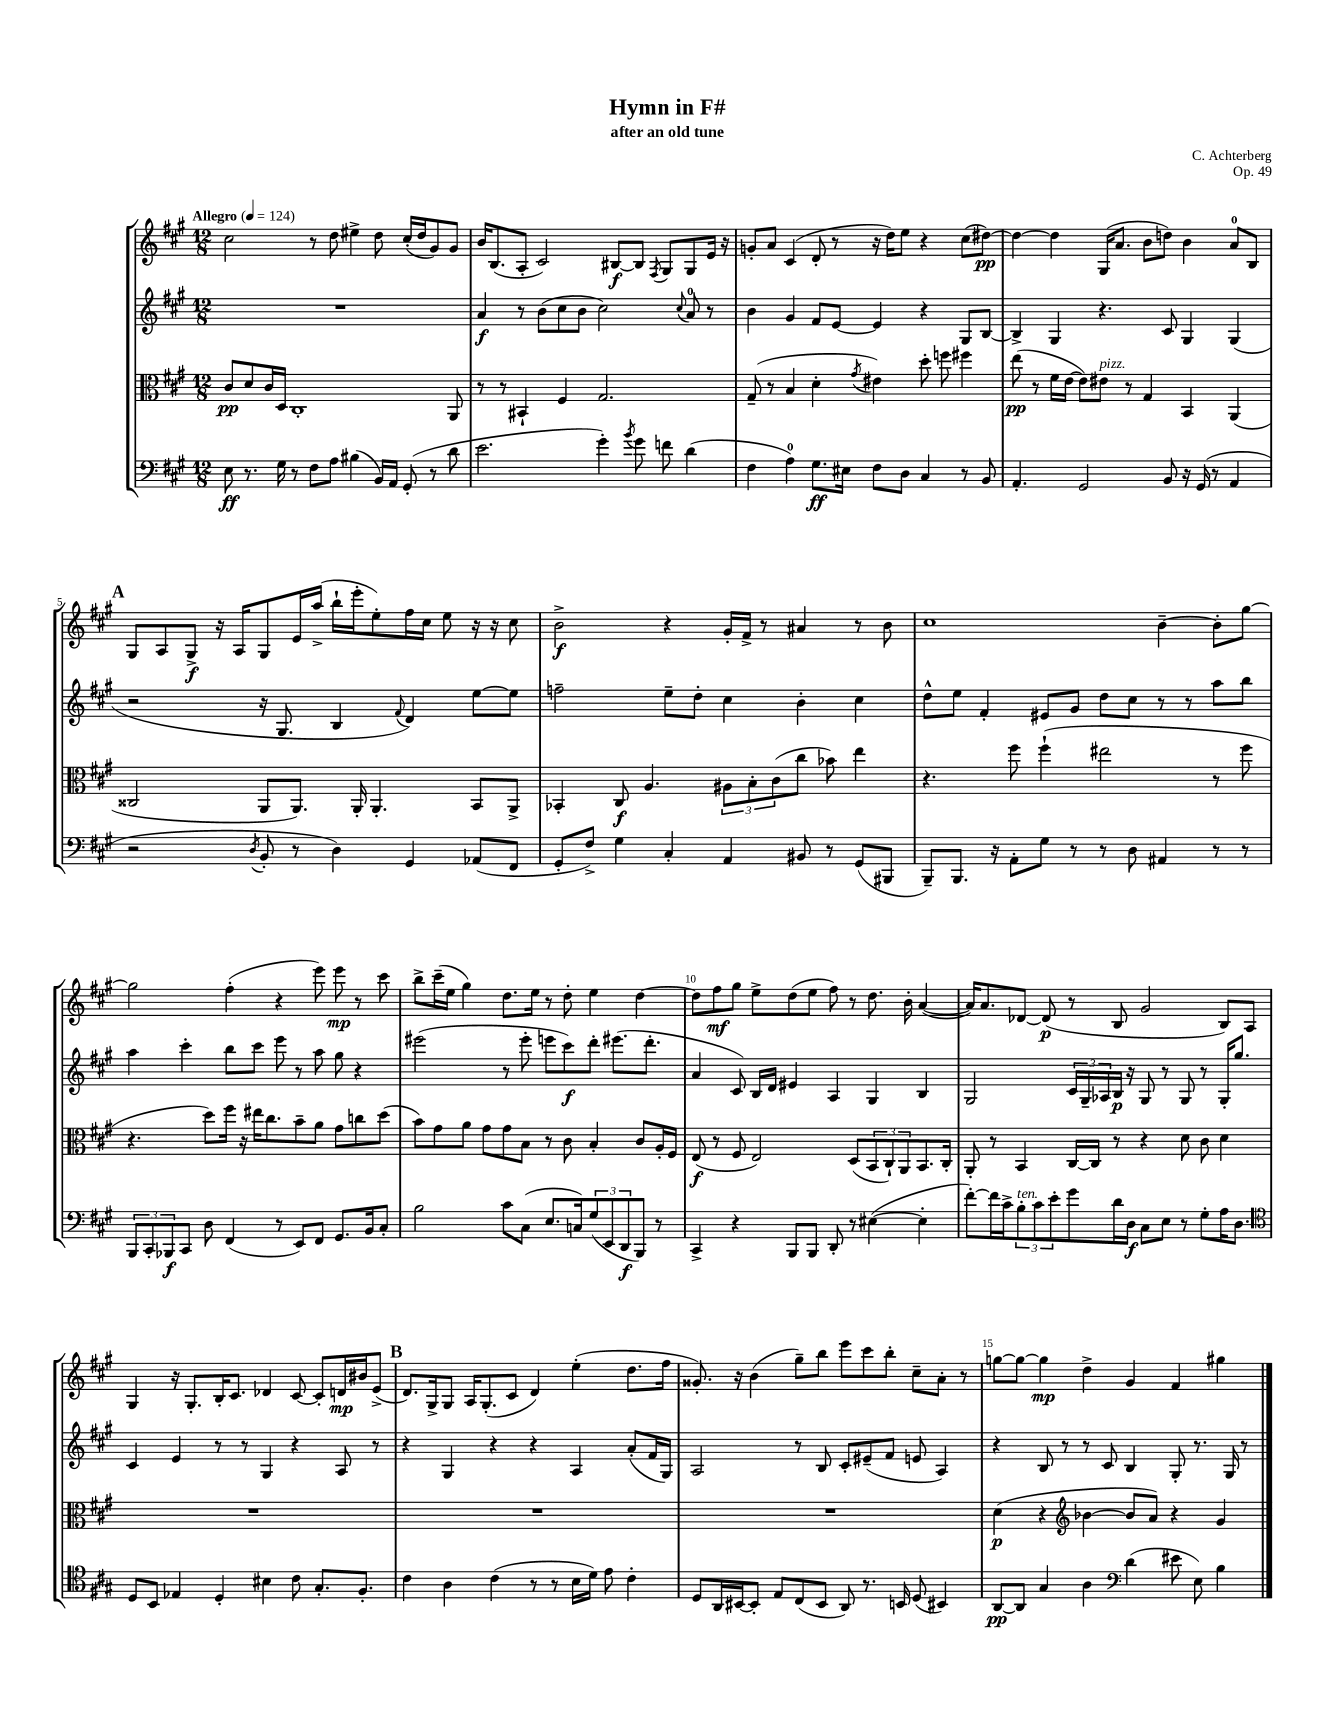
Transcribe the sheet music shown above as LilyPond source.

\header { title = "Hymn in F#" composer = "C. Achterberg" subtitle = "after an old tune" opus = "Op. 49" }
<<
\new StaffGroup <<
\new Staff = "s0" {
    \clef treble \key a \major \numericTimeSignature \time 12/8 \tempo "Allegro" 4 = 124
    cis''2 r8 d''8 eis''4-> d''8 cis''16-.( d''16 gis'8) gis'8 |
    b'16 b8.( a8-. cis'2) bis8~\f bis8 \acciaccatura { fis8 } gis8 gis8 e'16 r16 |
    g'8-. a'8 cis'4( d'8-. r8 r16 d''16) e''8 r4 cis''8( dis''8~\pp) |
    dis''4~ dis''4 gis16( a'8. b'8 d''8) b'4 a'8-0 b8 |
    \mark \markup { \bold "A" } gis8 a8 gis8->\f r16 a16 gis8 e'16 a''16->( b''16-! e'''16-. e''8-.) fis''16 cis''16 e''8 r16 r16 cis''8 |
    b'2->\f r4 gis'16-. fis'16-> r8 ais'4 r8 b'8 |
    cis''1 b'4~-- b'8-. gis''8~ |
    gis''2 fis''4-.( r4 e'''8) e'''8\mp r8 cis'''8 |
    b''8-> cis'''16--( e''16 gis''4) d''8. e''16 r8 d''8-. e''4 d''4~ |
    d''8 fis''8\mf gis''8 e''8-> d''8( e''8 fis''8) r8 d''8. b'16-. a'4~( |
    a'16) a'8. des'8~ des'8\p( r8 b8 gis'2 b8) a8 |
    gis4 r16 gis8.-. b16-. cis'8. des'4 cis'8~ cis'8-. d'16\mp bis'16 e'8->( |
    \mark \markup { \bold "B" } d'8.) gis16-> gis8 a16 gis8.-.( cis'8 d'4) e''4-.( d''8. fis''16 |
    gisis'8.-.) r16 b'4( gis''8--) b''8 e'''8 cis'''8 b''8-. cis''8-- a'8-. r8 |
    g''8~ g''8~ g''4\mp d''4-> gis'4 fis'4 gis''4 \bar "|." |
}
\new Staff = "s1" {
    \clef treble \key a \major \numericTimeSignature \time 12/8
    R1. |
    a'4\f r8 b'8( cis''8 b'8 cis''2) \appoggiatura { cis''8 } a'8-0 r8 |
    b'4 gis'4 fis'8 e'8~ e'4 r4 gis8 b8~ |
    b4-> gis4 r4. cis'8 gis4 gis4( |
    \mark \markup { \bold "A" } r2 r16 gis8. b4 \appoggiatura { fis'8 } d'4) e''8~ e''8 |
    f''2-- e''8-- d''8-. cis''4 b'4-. cis''4 |
    d''8-^ e''8 fis'4-. eis'8 gis'8 d''8 cis''8 r8 r8 a''8 b''8 |
    a''4 cis'''4-. b''8 cis'''8 e'''8 r8 a''8 gis''8 r4 |
    eis'''2( r8 eis'''8-. e'''8 cis'''8\f) d'''8-. eis'''8.( d'''8.-. |
    a'4 cis'8) b16 d'16 eis'4 a4 gis4 b4 |
    gis2 \tuplet 3/2 { cis'16 gis16-- aes16 } b16\p r16 gis8 r8 gis8 r8 gis16-. gis''8. |
    cis'4 e'4 r8 r8 gis4 r4 a8 r8 |
    \mark \markup { \bold "B" } r4 gis4 r4 r4 a4 a'8-.( fis'16 gis16) |
    a2 r8 b8 cis'8-. eis'8--( fis'8 e'8 a4) |
    r4 b8 r8 r8 cis'8 b4 gis8-. r8. gis16 r8 \bar "|." |
}
\new Staff = "s2" {
    \clef alto \key a \major \numericTimeSignature \time 12/8
    cis'8\pp d'8 cis'16 d16 cis1-. a,8 |
    r8 r8 bis,4-! fis4 gis2. |
    gis8--( r8 b4 d'4-. \acciaccatura { gis'8 } eis'4) d''8-. f''8 fis''4 |
    e''8\pp( r8 fis'16 e'16~ e'8) eis'8^\markup { \italic "pizz." } r8 gis4 b,4 a,4( |
    \mark \markup { \bold "A" } cisis2 a,8 a,8.) a,16-. a,4.-. b,8 a,8-> |
    bes,4-. cis8\f a4. \tuplet 3/2 { ais8 b8-. cis'8( } cis''8 bes'8) e''4 |
    r4. fis''8 fis''4-!( eis''2 r8 fis''8 |
    r4. d''8) fis''16 r16 eis''16 cis''8. b'8-- a'8 gis'8 c''8 d''8( |
    b'8) gis'8 a'8 gis'8 gis'8 b8 r8 cis'8 b4-. cis'8 a16-. fis16 |
    e8\f( r8 fis8 e2) d8( \tuplet 3/2 { b,8 cis8-!) a,8 } b,8. cis16-. |
    a,8-. r8 b,4 cis16~ cis16 r8 r4 d'8 cis'8 d'4 |
    R1. |
    \mark \markup { \bold "B" } R1. |
    R1. |
    d'4\p( r4 \clef treble bes'4~ bes'8 a'8) r4 gis'4 \bar "|." |
}
\new Staff = "s3" {
    \clef bass \key a \major \numericTimeSignature \time 12/8
    e8\ff r8. gis16 r8 fis8 a8 bis4( b,16) a,16 gis,8-.( r8 d'8 |
    e'2. gis'4-.) \acciaccatura { b'8 } gis'8 f'8 d'4( |
    fis4 a4-0) gis8.\ff eis16 fis8 d8 cis4 r8 b,8 |
    a,4.-. gis,2 b,8 r16 gis,16( r8 a,4 |
    \mark \markup { \bold "A" } r2 \acciaccatura { d8 } b,8-. r8 d4) gis,4 aes,8( fis,8 |
    gis,8-. fis8->) gis4 cis4-. a,4 bis,8 r8 gis,8( bis,,8 |
    b,,8--) b,,8. r16 a,8-. gis8 r8 r8 d8 ais,4 r8 r8 |
    \tuplet 3/2 { b,,8 cis,8-. bes,,8\f } cis,8 d8 fis,4( r8 e,8) fis,8 gis,8. b,16 cis8-. |
    b2 cis'8 cis8( e8. c16) \tuplet 3/2 { gis8( e,8 d,8\f } b,,8) r8 |
    cis,4-> r4 b,,8 b,,8 d,8-. r8 eis4~( eis4-. |
    fis'8~-.) fis'16 cis'16-> \tuplet 3/2 { b8-.^\markup { \italic "ten." } cis'8 e'8-. } gis'8 d'16 d16\f cis8 e8 r8 gis8-. a16 d8. |
    \clef tenor d8 b,8 ees4 d4-. bis4 cis'8 gis8.-. fis8.-. |
    \mark \markup { \bold "B" } cis'4 a4 cis'4( r8 r8 b16 d'16) e'8 cis'4-. |
    d8 a,16 bis,16~ bis,8-. e8 cis8( bis,8 a,8) r8. b,16 d8( bis,4) |
    a,8~\pp a,8 gis4 a4 \clef bass d'4( eis'8 e8) b4 \bar "|." |
}
>>
>>
\layout { \context { \Score \override BarNumber.break-visibility = ##(#f #t #t) barNumberVisibility = #(every-nth-bar-number-visible 5) } }
